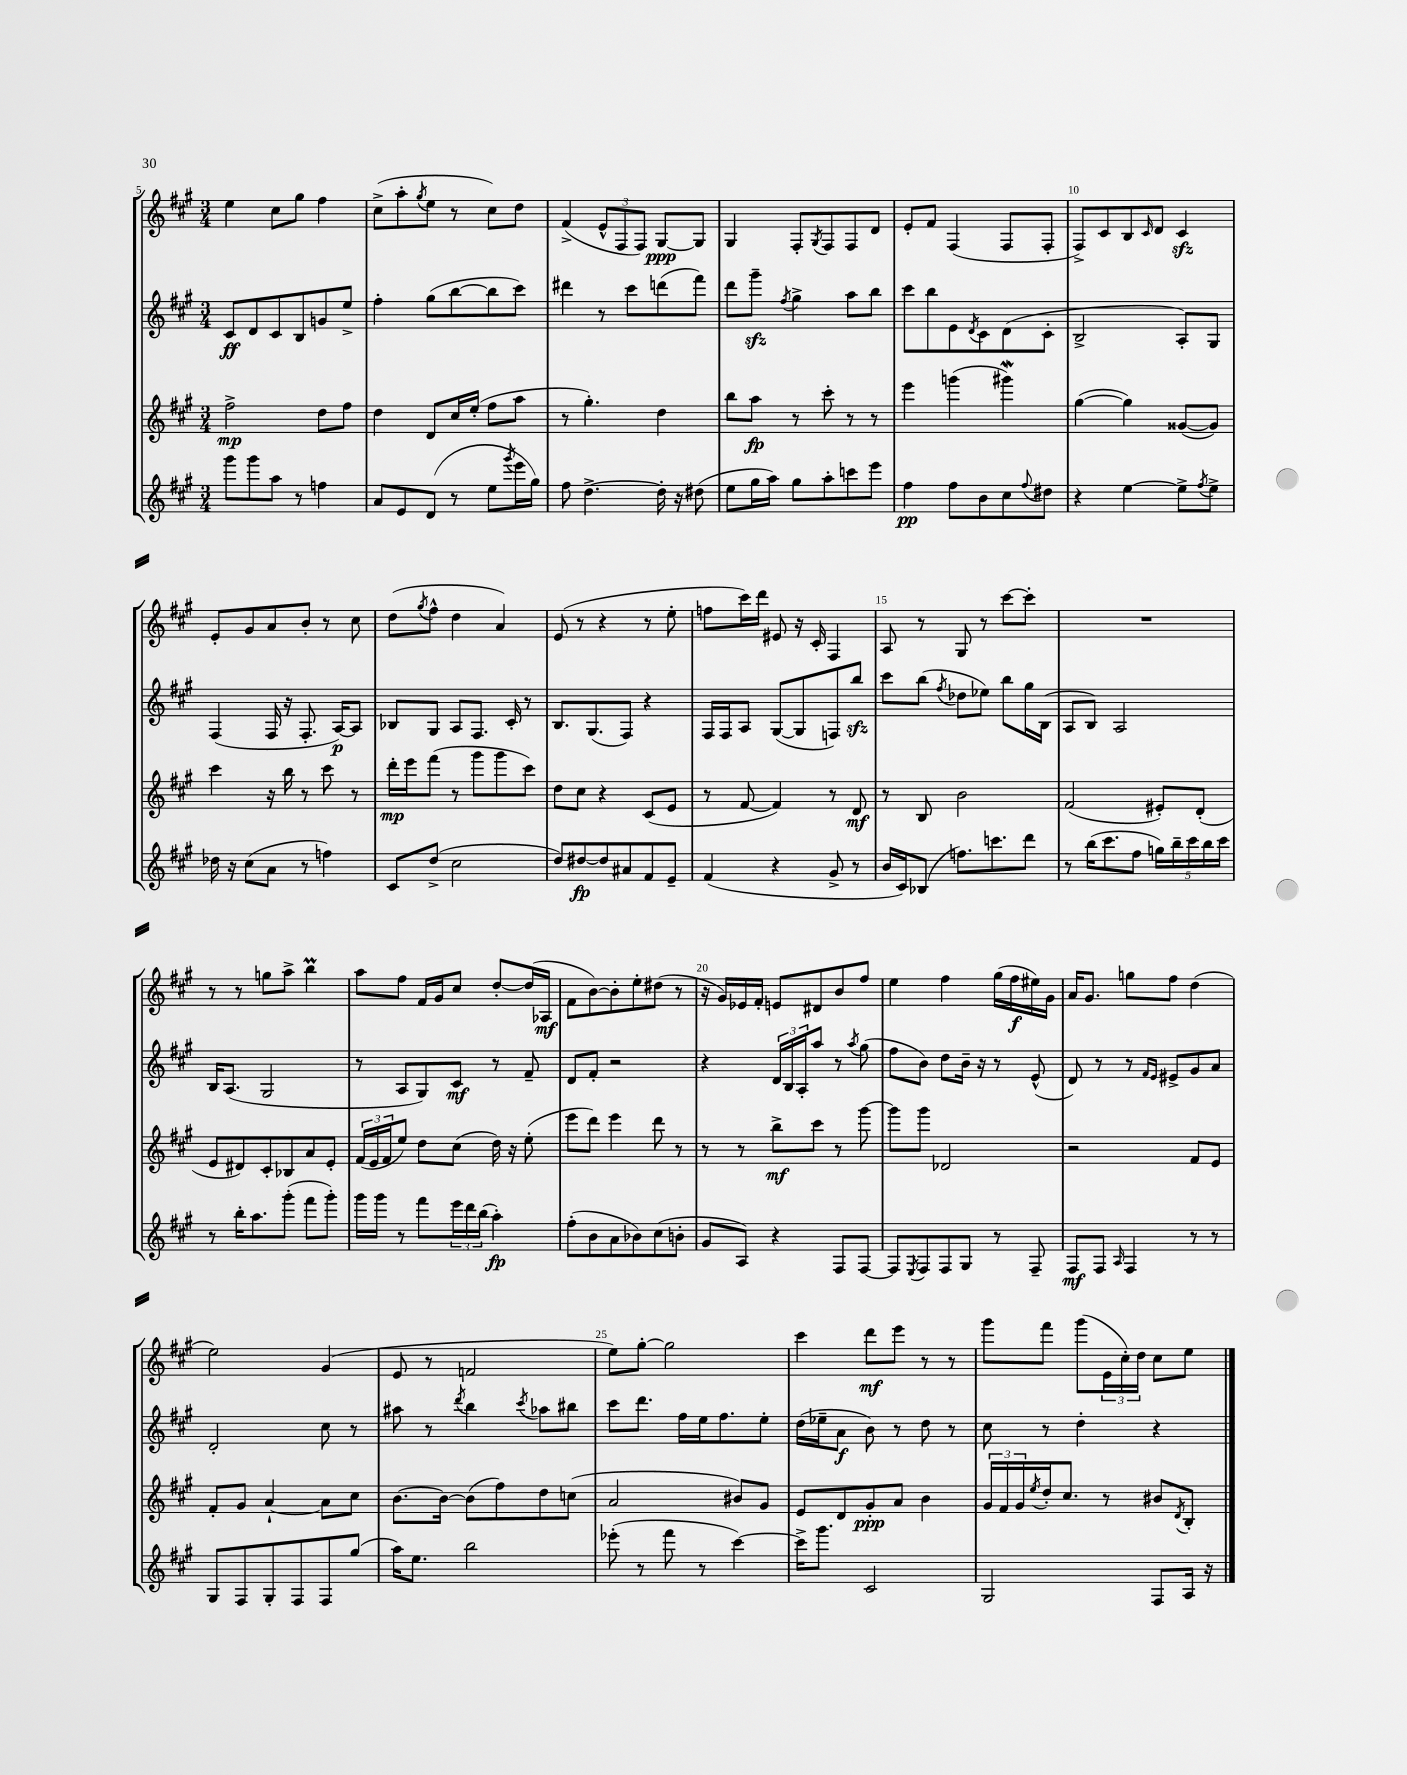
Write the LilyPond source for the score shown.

<<
\new StaffGroup <<
\new Staff = "s0" {
    \clef treble \key a \major \numericTimeSignature \time 3/4
    e''4 cis''8 gis''8 fis''4 |
    cis''8->( a''8-. \acciaccatura { gis''8 } e''8 r8 cis''8) d''8 |
    fis'4->( \tuplet 3/2 { e'8-^ fis8 fis8) } gis8~\ppp gis8 |
    gis4 fis8-. \acciaccatura { gis8 } fis8 fis8 d'8 |
    e'8-. fis'8 fis4( fis8 fis8-. |
    fis8->) cis'8 b8 \grace { cis'16 } d'8 cis'4\sfz |
    e'8-. gis'8 a'8 b'8-. r8 cis''8 |
    d''8( \acciaccatura { gis''8 } fis''8-^ d''4 a'4) |
    e'8( r8 r4 r8 e''8-. |
    f''8 cis'''16) d'''16 eis'8 r16 cis'16-. fis4 |
    a8 r8 gis8 r8 cis'''8~ cis'''8-. |
    R2. |
    r8 r8 g''8 a''8-> b''4\prall |
    a''8 fis''8 fis'16 gis'16 cis''8 d''8~-. d''16( aes16\mf |
    fis'8 b'8~) b'8-. e''8-. dis''8( r8 |
    r16 gis'16) ees'16 fis'16-. e'8 dis'8 b'8 fis''8 |
    e''4 fis''4 gis''16( fis''16\f eis''16) gis'16 |
    a'16 gis'8. g''8 fis''8 d''4( |
    e''2) gis'4( |
    e'8 r8 f'2 |
    e''8) gis''8~-. gis''2 |
    cis'''4 d'''8\mf e'''8 r8 r8 |
    gis'''8 fis'''8 gis'''8( \tuplet 3/2 { e'16 cis''16-.) d''16 } cis''8 e''8 \bar "|." |
}
\new Staff = "s1" {
    \clef treble \key a \major \numericTimeSignature \time 3/4
    cis'8\ff d'8 cis'8 b8 g'8 e''8-> |
    fis''4-. gis''8( b''8~ b''8 cis'''8) |
    dis'''4 r8 cis'''8 d'''8( fis'''8) |
    d'''8 gis'''8--\sfz \acciaccatura { fis''8 } gis''4-> a''8 b''8 |
    cis'''8 b''8 e'8 \acciaccatura { d'8 } cis'8 d'8( cis'8-. |
    b2-> a8-.) gis8 |
    fis4( fis16 r16 fis8.-. a16~\p) a8 |
    bes8 gis8 a8 fis8. cis'16-. r8 |
    b8. gis8.( fis8) r4 |
    fis16 fis16 a8 gis8~( gis8 f8) b''8\sfz |
    cis'''8 b''8( \acciaccatura { fis''8 } des''8 ees''8) b''8 gis''16 b16( |
    a8 b8) a2 |
    b16 a8.( gis2 |
    r8 a8 gis8) cis'8\mf r8 fis'8-- |
    d'8 fis'8-. r2 |
    r4 \tuplet 3/2 { d'16 b16 a16-. } a''8 r8 \acciaccatura { a''8 } gis''8( |
    fis''8 b'8) d''8 b'16-- r16 r8 e'8-^( |
    d'8) r8 r8 \grace { fis'16 e'16 } eis'8-> gis'8 a'8 |
    d'2-. cis''8 r8 |
    ais''8 r8 \acciaccatura { d'''8 } b''4 \acciaccatura { cis'''8 } aes''8 bis''8 |
    cis'''8 d'''8. fis''16 e''16 fis''8. e''8-. |
    d''16( ees''16-- a'8\f b'8) r8 d''8 r8 |
    cis''8 r8 d''4-. r4 \bar "|." |
}
\new Staff = "s2" {
    \clef treble \key a \major \numericTimeSignature \time 3/4
    fis''2->\mp d''8 fis''8 |
    d''4 d'8 cis''16 e''16-.( fis''8 a''8 |
    r8 gis''4.-.) d''4 |
    b''8 a''8\fp r8 cis'''8-. r8 r8 |
    e'''4 g'''4( gis'''4\mordent) |
    gis''4~( gis''4) gisis'8~( gisis'8) |
    cis'''4 r16 b''16 r8 cis'''8 r8 |
    d'''16-.\mp e'''16 fis'''8( r8 gis'''8 gis'''8 cis'''8) |
    d''8 cis''8 r4 cis'8( e'8 |
    r8 fis'8~ fis'4) r8 d'8\mf |
    r8 b8 b'2 |
    fis'2( eis'8-.) d'8-.( |
    e'8 dis'8) cis'8-. bes8 a'8 e'8-. |
    \tuplet 3/2 { fis'16( e'16 fis'16 } e''8) d''8 cis''8( d''16) r16 e''8-.( |
    e'''8 d'''8) e'''4 d'''8 r8 |
    r8 r8 b''8->\mf cis'''8 r8 gis'''8~ |
    gis'''8 gis'''8 des'2 |
    r2 fis'8 e'8 |
    fis'8-. gis'8 a'4~-! a'8 cis''8 |
    b'8.~ b'16~ b'8( fis''8) d''8 c''8( |
    a'2 bis'8) gis'8 |
    e'8 d'8 gis'8-.\ppp a'8 b'4 |
    \tuplet 3/2 { gis'16 fis'16 gis'16 } \acciaccatura { e''8 } d''16-. cis''8. r8 bis'8 \acciaccatura { d'8 } b8-. \bar "|." |
}
\new Staff = "s3" {
    \clef treble \key a \major \numericTimeSignature \time 3/4
    gis'''8 gis'''8 a''8 r8 f''4 |
    a'8 e'8 d'8( r8 e''8 \acciaccatura { gis'''8 } e'''16 gis''16) |
    fis''8 d''4.~-> d''16-. r16 dis''8( |
    e''8 gis''16 a''16) gis''8 a''8-. c'''8 e'''8 |
    fis''4\pp fis''8 b'8 cis''8 \appoggiatura { fis''8 } dis''8 |
    r4 e''4~ e''8-> \acciaccatura { fis''8 } e''8-> |
    des''16 r16 cis''8( a'8 r8 f''4) |
    cis'8 d''8->( cis''2 |
    d''8) dis''8~\fp dis''8 ais'8 fis'8 e'8-- |
    fis'4( r4 gis'8-> r8 |
    b'16 cis'16) bes8( f''8.) c'''8. d'''8 |
    r8 b''16( cis'''8. fis''8 \tuplet 5/4 { g''16) b''16-- cis'''16 b''16 cis'''16 } |
    r8 b''16-. a''8. gis'''8-.( fis'''8 gis'''8-.) |
    gis'''16 gis'''16 r8 fis'''8 \tuplet 3/2 { e'''16 d'''16 b''16( } a''4-.\fp) |
    fis''8-.( b'8 a'8 bes'8) cis''8( b'8-. |
    gis'8 a8) r4 fis8 fis8~ |
    fis8 \acciaccatura { e8 } fis8 fis8 gis8 r8 fis8-- |
    fis8\mf fis8 \grace { a16 } fis4 r8 r8 |
    gis8 fis8 gis8-. fis8 fis8 gis''8( |
    a''16) e''8. b''2 |
    ees'''8-.( r8 fis'''8 r8 cis'''4~) |
    cis'''16-> gis'''8. cis'2 |
    gis2 fis8 a16 r16 \bar "|." |
}
>>
>>
\layout { \context { \Score currentBarNumber = #5 \override BarNumber.break-visibility = ##(#f #t #t) barNumberVisibility = #(every-nth-bar-number-visible 5) } }
